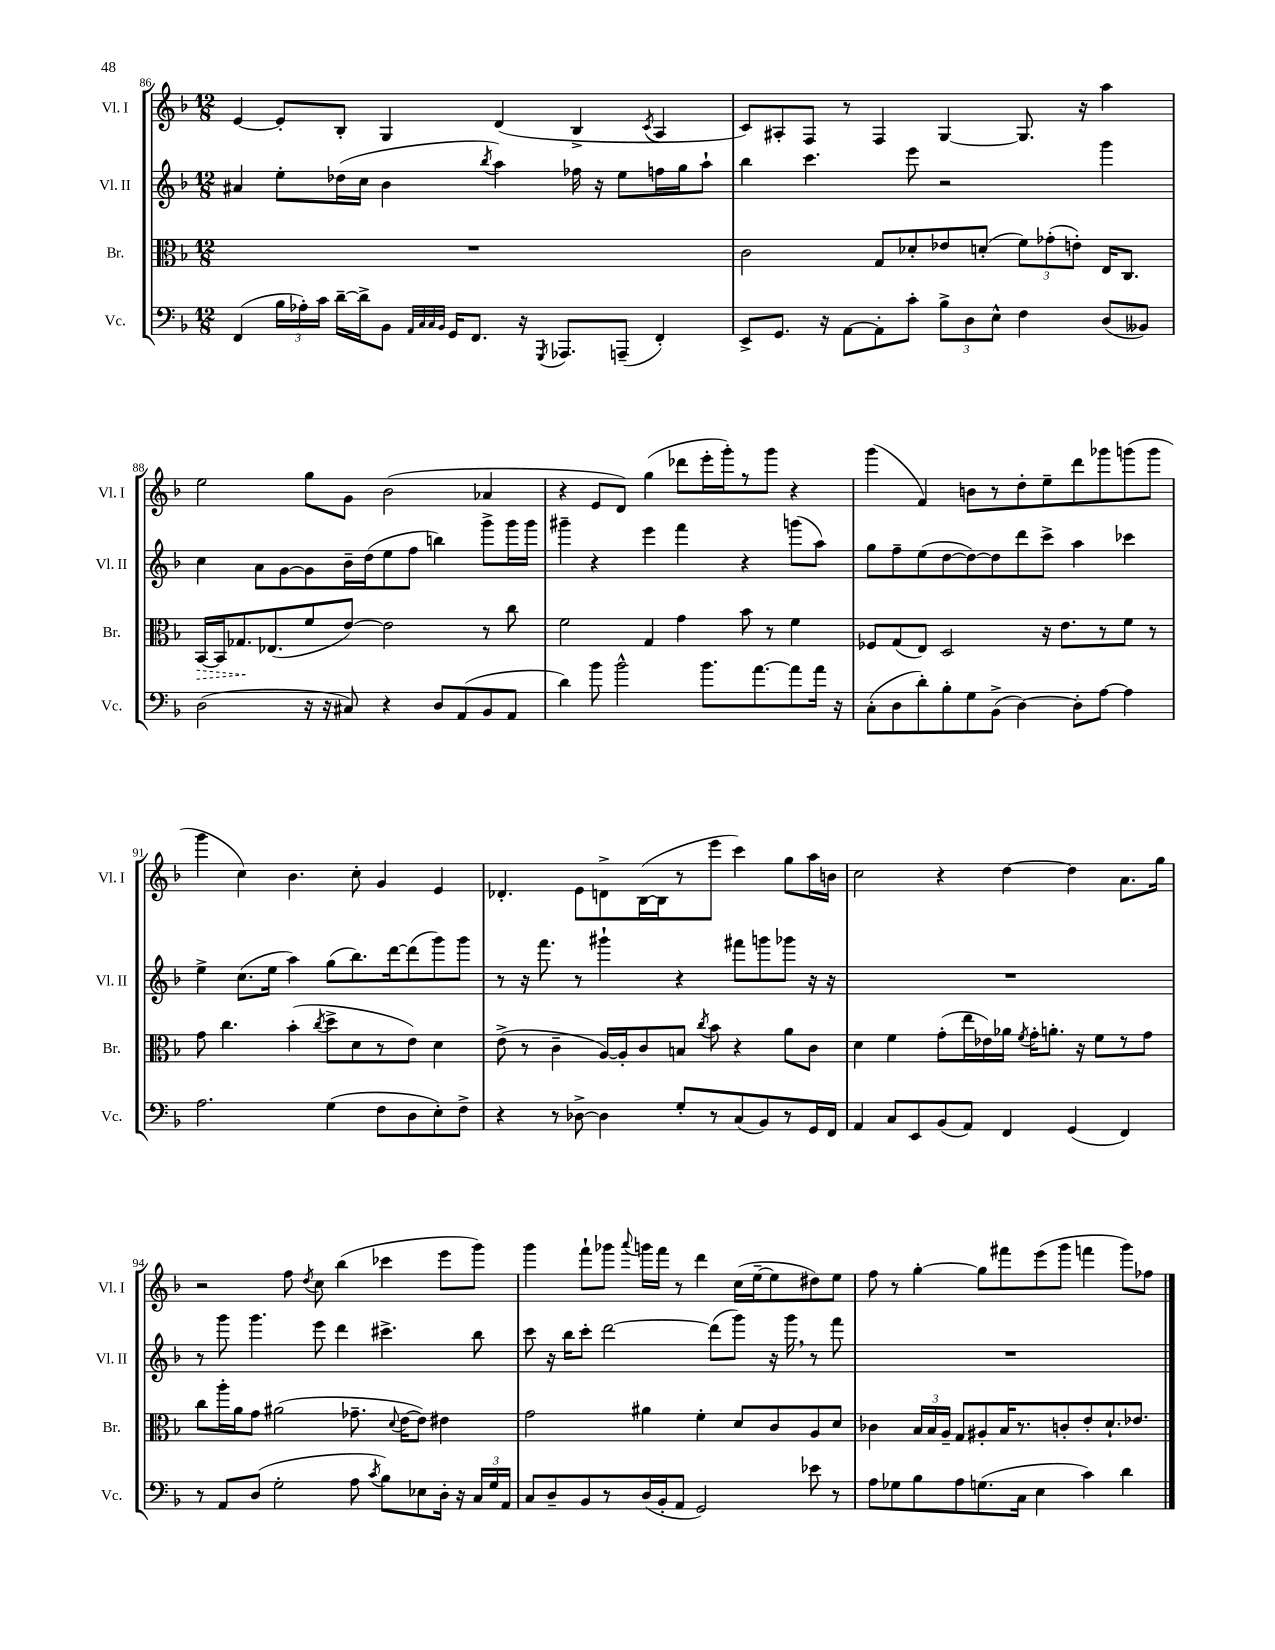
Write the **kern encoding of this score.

**kern	**kern	**dynam	**kern	**kern
*part4	*part3	*part3	*part2	*part1
*staff4	*staff3	*staff3	*staff2	*staff1
*I"Vc.	*I"Br.	*	*I"Vl. II	*I"Vl. I
*I'Vc.	*I'Br.	*	*I'Vl. II	*I'Vl. I
*clefF4	*clefC3	*	*clefG2	*clefG2
*k[b-]	*k[b-]	*	*k[b-]	*k[b-]
*M12/8	*M12/8	*	*M12/8	*M12/8
=86	=86	=86	=86	=86
(4FF/	1.r	.	4a#X/	[4e/
24B-\LL	.	.	8ee'\L	8e'/L]
24A-X'\)	.	.	.	.
24c\JJ	.	.	.	.
[16d~\LL	.	.	(16dd-X\L	8B-'/J
16d^\J]	.	.	16cc\JJ	.
8BB-\J	.	.	4b-\	4G/
32qqAA/LLL	.	.	.	.
32qqC/	.	.	.	.
32qqC/	.	.	.	.
32qqBB-/JJJ	.	.	.	.
16GG/KL	.	.	.	.
8.FF/J	.	.	.	.
.	.	.	8qbb-/	.
.	.	.	4aa\)	(4d/
16r	.	.	.	.
8qGGG/	.	.	.	.
8.AAA-X/L	.	.	.	.
.	.	.	16ff-X\	4B-^/
.	.	.	16r	.
(8AAAn~/J	.	.	8ee\L	.
.	.	.	.	8qc/
4FF'/)	.	.	16ffn\L	4A/
.	.	.	16gg\J	.
.	.	.	8aa`\J	.
=87	=87	=87	=87	=87
8EE^/L	2c\	.	4bb-\	8c/L)
8.GG/J	.	.	.	8A#X'/
.	.	.	4.ccc\	8F/J
16r	.	.	.	.
[8AA\L	.	.	.	8r
8AA'\]	8G/L	.	.	4F/
8c'\J	8d-X'/	.	8eee\	.
12B-^\L	8e-X/	.	2r	[4G/
12D\	.	.	.	.
.	(8dn'/J	.	.	.
12E^^\J	.	.	.	.
4F\	12f\L)	.	.	8.G/]
.	(12g-X'\	.	.	.
.	12en'\J)	.	.	.
.	.	.	.	16r
(8D/L	16E/KL	.	4ggg\	4aa\
.	8.C/J	.	.	.
8BB--X/J)	.	.	.	.
!!LO:LB:g=z
=88	=88	=88	=88	=88
!	!	!LO:HP:b	!	!
(2D\	[16BB-/LL	>	4cc\	2ee\
.	16BB-/J]	.	.	.
.	8.G-X/	.	.	.
.	.	.	8a\L	.
.	(8.E-X/	]	.	.
.	.	.	[8g\	.
16r	8f/	.	8g\]	8gg\L
16r	.	.	.	.
8C#X/)	[8e/J)	.	16b-~\L	8g\J
.	.	.	(16dd\J	.
4r	2e\]	.	8ee\	(2b-\
.	.	.	8ff\J	.
8D/L	.	.	4bbn\)	.
(8AA/	.	.	.	.
8BB-/	8r	.	8ggg^\L	4a-X/
8AA/J	8cc\	.	16ggg\L	.
.	.	.	16ggg\JJ	.
=89	=89	=89	=89	=89
4d\)	2f\	.	4ggg#X~\	4r
8b-\	.	.	4r	8e/L
2b-^^\	.	.	.	8d/J)
.	4G/	.	4eee\	(4gg\
.	4g\	.	4fff\	8ddd-X\L
8.b-\L	.	.	.	16eee'\L
.	.	.	.	16ggg'\J)
.	8b-\	.	4r	8r
[8.a\	.	.	.	.
.	8r	.	.	8ggg\J
8a\]	4f\	.	(8gggn\L	4r
16a\Jk	.	.	8aa\J)	.
16r	.	.	.	.
=90	=90	=90	=90	=90
(8C'\L	8F-X/L	.	8gg\L	(4ggg\
8D\	(8G/	.	8ff~\	.
8d'\)	8E/J)	.	(8ee\	4f/)
8B-'\	2D/	.	[8dd\	.
8G\	.	.	8dd\_)	8bn\L
(8BB-^\J	.	.	8dd\]	8r
[4D\)	.	.	8ddd\	8dd'\
.	16r	.	8ccc^\J	8ee~\
.	8.e\L	.	.	.
8D'\L]	.	.	4aa\	8ddd\
[8A\J	8r	.	.	8ggg-X\
4A\]	8f\J	.	4ccc-X\	(8gggn\
.	8r	.	.	8ggg\J
!!LO:LB:g=z
=91	=91	=91	=91	=91
2.A\	8g\	.	4ee^\	4ggg\
.	4.cc\	.	.	.
.	.	.	(8.cc\L	4cc\)
.	.	.	16ee\Jk	.
.	(4b-'\	.	4aa\)	4.b-\
.	8qcc/	.	.	.
(4G\	8dd^\L	.	(8gg\L	.
.	8d\	.	8.bb-\)	8cc'\
8F\L	8r	.	.	4g/
.	.	.	[16ddd\k	.
8D\	8e\J)	.	(8ddd\]	.
8E'\)	4d\	.	8ggg\)	4e/
8F^\J	.	.	8ggg\J	.
=92	=92	=92	=92	=92
4r	(8e^\	.	8r	4.d-X'/
.	8r	.	16r	.
.	.	.	8.fff\	.
8r	4c~\	.	.	.
[8D-X^\	.	.	8r	8e\L
4D-\]	[16A/LL)	.	4ggg#X`\	8dn^\
.	16A'/J]	.	.	.
.	8c/	.	.	([16B-\L
.	.	.	.	16B-\J]
8G'/L	8Bn/J	.	4r	8r
.	8qcc/	.	.	.
8r	8b-\	.	.	8eee\J
(8C/	4r	.	8fff#X\L	4ccc\)
8BB-/)	.	.	8gggn\	.
8r	8a\L	.	8ggg-X\J	8gg\L
16GG/L	8c\J	.	16r	16aa\L
16FF/JJ	.	.	16r	16bn\JJ
=93	=93	=93	=93	=93
4AA/	4d\	.	1.r	2cc\
8C/L	4f\	.	.	.
8EE/	.	.	.	.
(8BB-/	(8g'\L	.	.	4r
8AA/J)	16ee\L	.	.	.
.	16e-X\)	.	.	.
4FF/	16a-X\JJ	.	.	[4dd\
.	8qf/	.	.	.
.	16g'\KL	.	.	.
.	8.an'\J	.	.	.
(4GG/	.	.	.	4dd\]
.	16r	.	.	.
.	8f\L	.	.	.
4FF/)	8r	.	.	8.a\L
.	8g\J	.	.	.
.	.	.	.	16gg\Jk
!!LO:LB:g=z
=94	=94	=94	=94	=94
8r	8cc\L	.	8r	2r
8AA/L	16aa'\L	.	8ggg\	.
.	16a\J	.	.	.
(8D/J	8g\J	.	4.ggg\	.
2G'\	(2a#X\	.	.	.
.	.	.	.	8ff\
.	.	.	.	8qdd/
.	.	.	8eee\	8cc\
.	.	.	4ddd\	(4bb-\
8A\	8.g-X~\	.	.	.
8qc/	.	.	.	.
8B-\L)	.	.	4.ccc#X^\	4ccc-X\
.	8qqd/	.	.	.
.	[16e\KL	.	.	.
8E-X\	8e\J])	.	.	.
16D'\Jk	4e#X\	.	.	8eee\L
16r	.	.	.	.
24C/LL	.	.	8bb-\	8ggg\J)
24G/	.	.	.	.
24AA/JJ	.	.	.	.
=95	=95	=95	=95	=95
8C/L	2g\	.	8ccc\	4ggg\
8D~/	.	.	16r	.
.	.	.	16bb-\KL	.
8BB-/	.	.	8ccc'\J	8fff`\L
8r	.	.	[2ddd\	8ggg-X\J
.	.	.	.	8qqaaa/
(16D/L	4a#X\	.	.	16gggn\LL
16BB-'/J	.	.	.	16fff\JJ
8AA/J	.	.	.	8r
2GG/)	4f'\	.	.	4ddd\
.	.	.	(8ddd\L]	.
.	8d/L	.	8ggg\J)	(16cc\LL
.	.	.	.	[16ee~\J
.	8c/	.	16r	8ee\]
.	.	.	16ggg,\	.
8e-X\	8A/	.	8r	8dd#X\)
8r	8d/J	.	8fff\	8ee\J
=96	=96	=96	=96	=96
8A\L	4c-X\	.	1.r	8ff\
8G-X\	.	.	.	8r
8B-\	24B-/LL	.	.	[4gg'\
.	24B-/	.	.	.
.	24A~/JJ	.	.	.
8A\	8G/L	.	.	.
(8.Gn\	8A#X'/	.	.	8gg\L]
.	16B-/K	.	.	8fff#X\
16C\Jk	8.r	.	.	.
4E\	.	.	.	(8eee\
.	8cn'/	.	.	8ggg\J
4c\)	8e'/	.	.	4fffn\
.	8.d`/	.	.	.
4d\	.	.	.	8ggg\L)
.	8.e-X/J	.	.	.
.	.	.	.	8ff-X\J
==	==	==	==	==
*-	*-	*-	*-	*-
